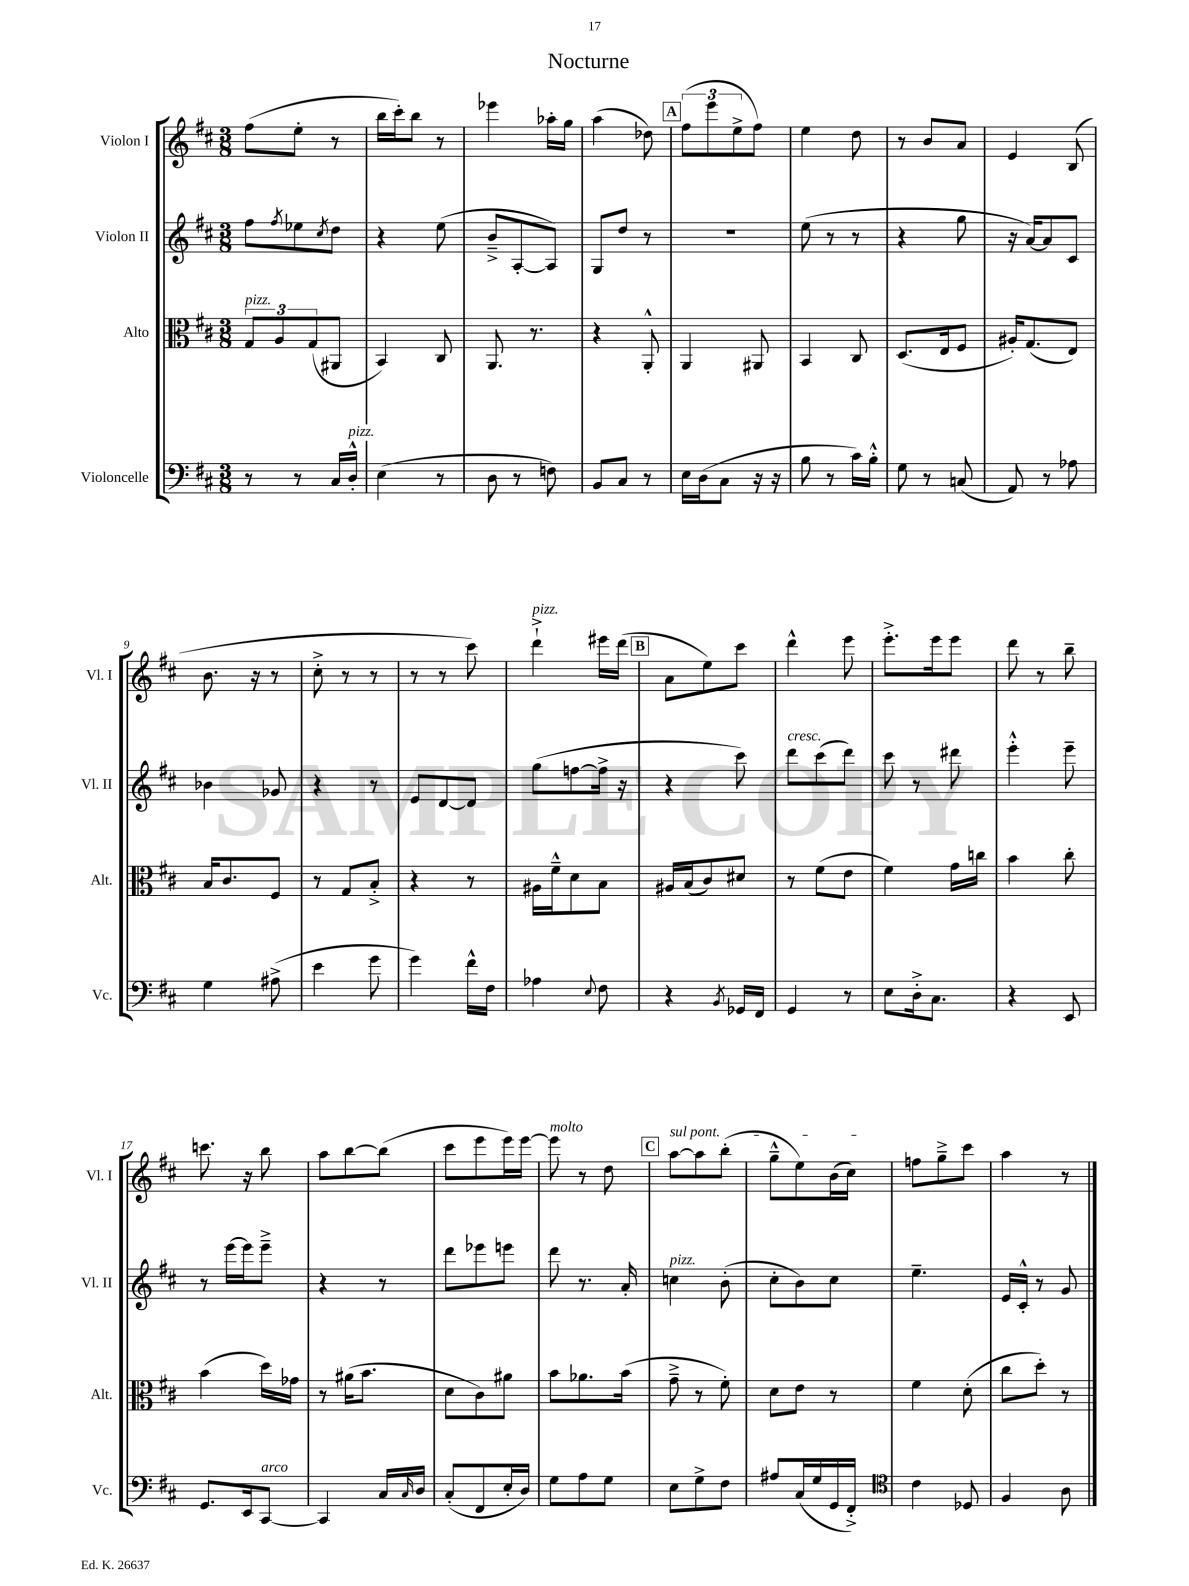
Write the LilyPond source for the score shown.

\header { title = "Nocturne" }
<<
\new StaffGroup <<
\new Staff = "s0" \with { instrumentName = "Violon I" shortInstrumentName = "Vl. I" } {
    \clef treble \key d \major \numericTimeSignature \time 3/8
    fis''8( e''8-. r8 |
    b''16 cis'''16-.) b''8 r8 |
    ees'''4 aes''16-. g''16 |
    a''4( des''8) |
    \mark \markup { \box "A" } \tuplet 3/2 { fis''8( e'''8 e''8-> } fis''8) |
    e''4 d''8 |
    r8 b'8 a'8 |
    e'4 b8( |
    b'8. r16 r8 |
    cis''8-.-> r8 r8 |
    r8 r8 cis'''8) |
    d'''4-!->^\markup { \italic "pizz." } eis'''16 d'''16( |
    \mark \markup { \box "B" } a'8 e''8) cis'''8 |
    d'''4-^ e'''8 |
    e'''8.-.-> e'''16 e'''8 |
    d'''8 r8 b''8-- |
    c'''8. r16 b''8 |
    a''8 b''8~ b''8( |
    cis'''8 e'''8 e'''16) e'''16~ |
    e'''8^\markup { \italic "molto" } r8 d''8 |
    \mark \markup { \box "C" } \once \override TextSpanner.bound-details.left.text = \markup { \italic "sul pont." } a''8~\startTextSpan a''8 b''8-.( |
    g''8---^ e''8) b'16( cis''16\stopTextSpan) |
    f''8 g''8---> cis'''8 |
    a''4 r8 \bar "|." |
}
\new Staff = "s1" \with { instrumentName = "Violon II" shortInstrumentName = "Vl. II" } {
    \clef treble \key d \major \numericTimeSignature \time 3/8
    fis''8 \acciaccatura { fis''8 } ees''8 \acciaccatura { cis''8 } d''8 |
    r4 e''8( |
    b'8---> a8~-. a8) |
    g8 d''8 r8 |
    \mark \markup { \box "A" } r4. |
    e''8( r8 r8 |
    r4 g''8 |
    r16 a'16~) a'8 cis'8 |
    bes'4 ges'8 |
    r4 r8 |
    e'8 d'8~ d'8 |
    g''8( f''8~ f''16-> r16 |
    \mark \markup { \box "B" } r4 cis'''8) |
    d'''8^\markup { \italic "cresc." } cis'''8( d'''8) |
    cis'''8 r8 dis'''8 |
    e'''4-.-^ e'''8-- |
    r8 e'''16~ e'''16 e'''8---> |
    r4 r8 |
    d'''8 ees'''8 e'''8 |
    d'''8 r8. a'16-. |
    \mark \markup { \box "C" } c''4^\markup { \italic "pizz." } b'8-.( |
    cis''8-. b'8) cis''8 |
    e''4.-- |
    e'16 cis'16-.-^ r8 g'8 \bar "|." |
}
\new Staff = "s2" \with { instrumentName = "Alto" shortInstrumentName = "Alt." } {
    \clef alto \key d \major \numericTimeSignature \time 3/8
    \tuplet 3/2 { g8^\markup { \italic "pizz." } a8 g8( } ais,8 |
    b,4) cis8 |
    a,8. r8. |
    r4 a,8-.-^ |
    \mark \markup { \box "A" } a,4 ais,8 |
    b,4 cis8 |
    d8.( e16 fis8 |
    ais16-.) g8.( e8) |
    b16 cis'8. fis8 |
    r8 g8 b8-.-> |
    r4 r8 |
    ais16 fis'16---^ d'8 b8 |
    \mark \markup { \box "B" } ais16 b16( cis'8) dis'8 |
    r8 fis'8( e'8 |
    fis'4) g'16 c''16 |
    b'4 cis''8-. |
    b'4( d''16) ges'16 |
    r8 ais'16( b'8. |
    d'8 cis'8) ais'8 |
    b'8 aes'8. b'16( |
    \mark \markup { \box "C" } g'8---> r8 fis'8-.) |
    d'8 e'8 r8 |
    fis'4 d'8-.( |
    cis''8 d''8-.) r8 \bar "|." |
}
\new Staff = "s3" \with { instrumentName = "Violoncelle" shortInstrumentName = "Vc." } {
    \clef bass \key d \major \numericTimeSignature \time 3/8
    r8 r8 cis16 d16-.-^^\markup { \italic "pizz." } |
    e4( r8 |
    d8 r8 f8) |
    b,8 cis8 r8 |
    \mark \markup { \box "A" } e16 d16( cis8 r16 r16 |
    b8 r8 cis'16) b16-.-^ |
    g8 r8 c8( |
    a,8) r8 aes8 |
    g4 ais8->( |
    e'4 g'8 |
    g'4) fis'16-^ fis16 |
    aes4 \appoggiatura { e8 } fis8 |
    \mark \markup { \box "B" } r4 \acciaccatura { b,8 } ges,16 fis,16 |
    g,4 r8 |
    e8 d16-.-> cis8. |
    r4 e,8 |
    g,8. e,16 cis,8~^\markup { \italic "arco" } |
    cis,4 cis16 \grace { cis16 } d16 |
    cis8-.( fis,8 e16-. d16) |
    g8 a8 g8 |
    \mark \markup { \box "C" } e8 g8-> fis8 |
    ais8 cis16( g16 g,16 fis,16-.->) |
    \clef tenor cis'4 des8 |
    fis4 a8 \bar "|." |
}
>>
>>
